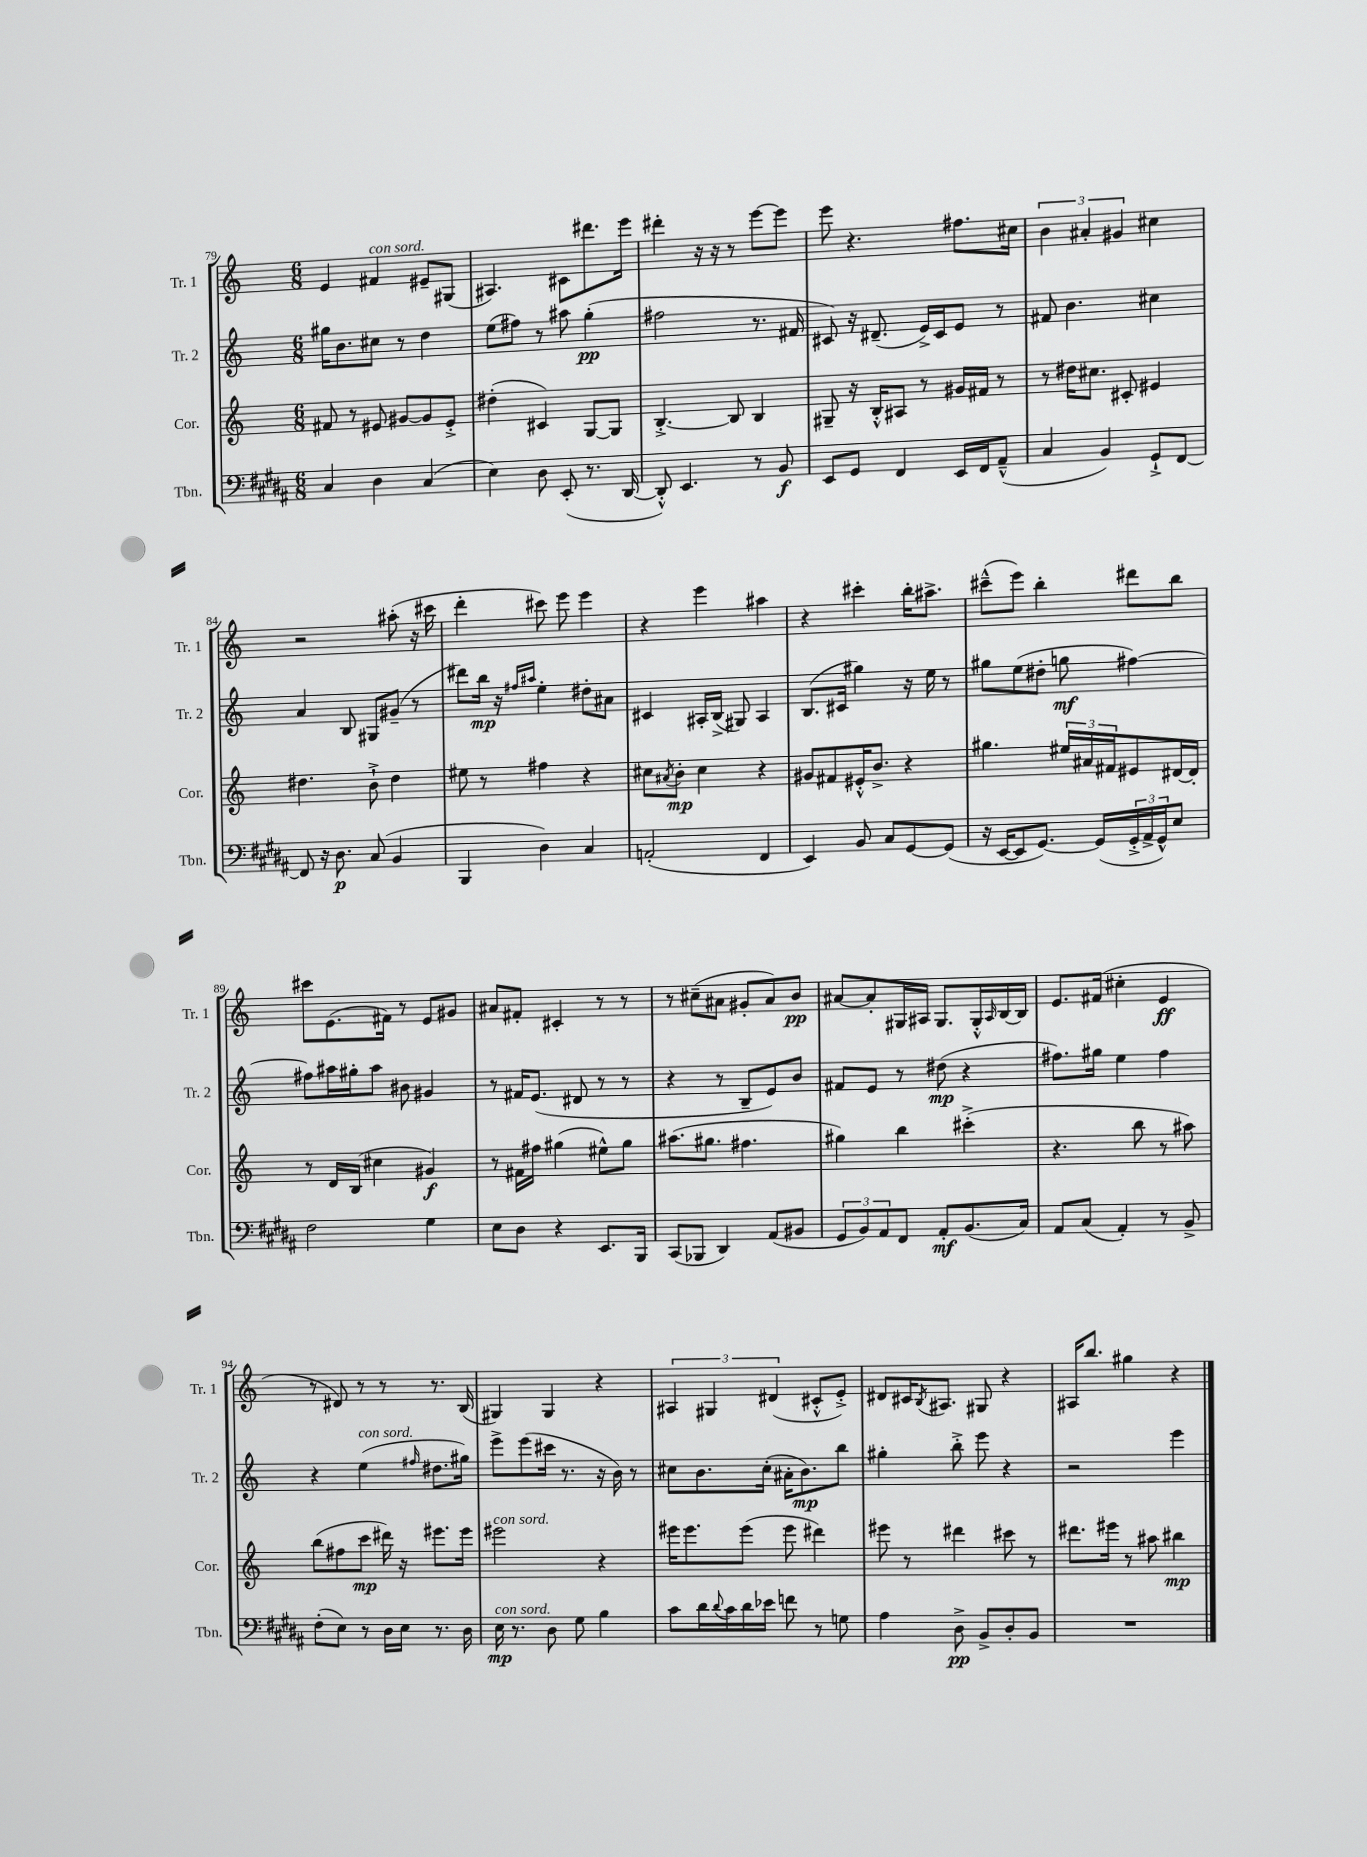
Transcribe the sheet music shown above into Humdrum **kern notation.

**kern	**kern	**kern	**kern
*staff4	*staff3	*staff2	*staff1
*clefF4	*clefG2	*clefG2	*clefG2
*k[f#c#g#d#a#]	*k[]	*k[]	*k[]
*M6/8	*M6/8	*M6/8	*M6/8
4C#	8f#	16gg#	4e
.	.	8.b	.
.	8r	.	.
4D#	8e#	8cc#	4f#
.	[8g#	8r	.
(4C#	8g#]	4dd	8e#~
.	8e#'^	.	(8G#
=	=	=	=
4E)	(4dd#'	(8ee	4.A#)
.	.	8ff#)	.
8D#	4c#)	8r	.
(8EE'	.	8aa#	8c#
8.r	[8G	(4gg'	8.ddd#
.	8G]	.	.
[16DD#	.	.	16eee
=	=	=	=
8DD#'^^])	[4.B'^	2ff#	4ddd#'
4.EE	.	.	.
.	.	.	16r
.	.	.	16r
.	8B]	.	8r
8r	4B	8.r	[8eee
8BB	.	.	8eee]
.	.	16f#	.
=	=	=	=
8EE	8G#~	8c#)	8eee
8GG#	16r	16r	4.r
.	16B'^^	(8.d#~	.
4FF#	8A#	.	.
.	8r	16e^)	.
.	.	16c#	.
16EE	16g#	8e	8.ff#
16FF#	16f#	.	.
(8AA#~^^	8r	8r	.
.	.	.	16cc#
=	=	=	=
4C#	8r	8f#	6b
.	16dd#	4.b	.
.	.	.	6a#'
.	8.cc#	.	.
4BB)	.	.	.
.	.	.	6g#
.	8c#'	.	.
8GG#`^	4e#	4cc#	4cc#
[8FF#	.	.	.
=	=	=	=
8FF#]	4.dd#	4a	2r
16r	.	.	.
8.D#	.	.	.
.	.	8B	.
(8C#	8b`^	8G#	.
4BB	4dd#	(8g#~	(8aa#'
.	.	8r	16r
.	.	.	16ccc#
=	=	=	=
4BBB	8ee#	8ddd#)	4ddd'
.	8r	16bb	.
.	.	16r	.
.	.	16qqff#	.
.	.	16qqaa#	.
4D#)	4ff#	4ee'	8ccc#)
.	.	.	8eee
4C#	4r	8dd#'	4eee
.	.	8a#	.
=	=	=	=
(2AA'	8cc#	4c#	4r
.	8qa#	.	.
.	8b'	.	.
.	4cc#	16A#'	4eee
.	.	(16B^	.
.	.	8G#)	.
4FF#	4r	4A#	4aa#
=	=	=	=
4EE)	8g#	(8.B	4r
.	8f#	.	.
.	.	16c#	.
8BB	16e#'^^	4gg#)	4ccc#'
.	8.b^	.	.
8C#	.	.	.
[8GG#	4r	16r	16bb'
.	.	16ee	8.aa#^
(8GG#]	.	8r	.
=	=	=	=
16r	4.gg#	8gg#	(8ccc#~^^
[16EE	.	.	.
8EE]	.	(8ee	8eee)
[8.GG#)	.	8dd#'	4bb'
.	24ee#	8gg	.
.	24a#	.	.
(16GG#]	.	.	.
.	24f#	.	.
24GG#'^	8e#	[4ff#)	8ddd#
24AA#^	.	.	.
24GG#^^)	.	.	.
8E	[16d#	.	8bb
.	16d#']	.	.
=	=	=	=
2F#	8r	8ff#]	8ccc#
.	16d	16aa#	(8.e
.	(16B	16gg#'	.
.	4cc#	8aa#	.
.	.	.	16f#)
.	.	8b#	8r
4G#	4g#)	4g#	8e
.	.	.	8g#
=	=	=	=
8E	8r	8r	8a#
8D#	16f#	16f#	8f#'
.	16ff#	(8.e	.
4r	(4gg#	.	4c#'
.	.	8d#	.
8.EE	8ee#^^)	8r	8r
.	8gg#	8r	8r
16BBB	.	.	.
=	=	=	=
(8CC#	(8.aa#	4r	8r
8BBB-	.	.	(8cc#~
.	8.gg#	.	.
4DD#)	.	8r	8a#
.	4.ff#	8B~	8g#'
(8AA#	.	8e)	8a#)
8BB#	.	8b	8b
=	=	=	=
12GG#	4gg#)	8f#	[8a#
12BB)	.	.	.
.	.	8e	8a#']
12AA#	.	.	.
8FF#	4bb	8r	16G#
.	.	.	16A#
8AA#'	.	(8dd#	8.G#
(8.BB	(4ccc#'^	4r	.
.	.	.	16G#'^^
.	.	.	16qqA#
.	.	.	[16B
16C#)	.	.	16B]
=	=	=	=
8AA#	4.r	8.ff#)	8.e
(8C#	.	.	.
.	.	16gg#	(16f#
4AA#')	.	4ee	4cc#'
.	8bb	.	.
8r	8r	4ff#	4e
8BB^	8aa#)	.	.
=	=	=	=
(8F#'	(8bb	4r	8r
8E)	8ff#	.	8d#)
8r	8ccc	(4ee	8r
16D#	16ddd#)	.	8r
16E	16r	.	.
.	.	16qqff#	.
8.r	8.eee#	8.dd#	8.r
16D#	16eee#	16gg#)	(16B
=	=	=	=
16E	2eee#	8eee^	4G#)
8.r	.	.	.
.	.	(8eee	.
8D#	.	16ccc#	4G#
.	.	8.r	.
8G#	.	.	.
4B	4r	16r	4r
.	.	16b)	.
.	.	8r	.
=	=	=	=
8c#	16eee#	8cc#	6A#
.	8.eee#	.	.
16d#	.	8.b	.
.	.	.	6G#
8qqd#	.	.	.
16c#	.	.	.
16d#	(8eee#	.	.
16e-	.	(16cc#'	.
.	.	.	(6d#
8f	8eee#	16a#'	.
.	.	8.b)	.
8r	4ddd#)	.	8c#'^^
8G	.	8bb	8e'^)
=	=	=	=
4A#	8eee#	4gg#'	8d#
.	8r	.	16c#
.	.	.	8qB
.	.	.	8.A#
8D#^	4ddd#	8bb'^	.
8BB^	.	8eee	8G#
8D#'	8ccc#	4r	4r
8BB	8r	.	.
=	=	=	=
2.r	8.ddd#	2r	16A#
.	.	.	8.bb
.	16eee#	.	.
.	8r	.	4gg#
.	8aa#	.	.
.	4bb#	4eee	4r
==	==	==	==
*-	*-	*-	*-
